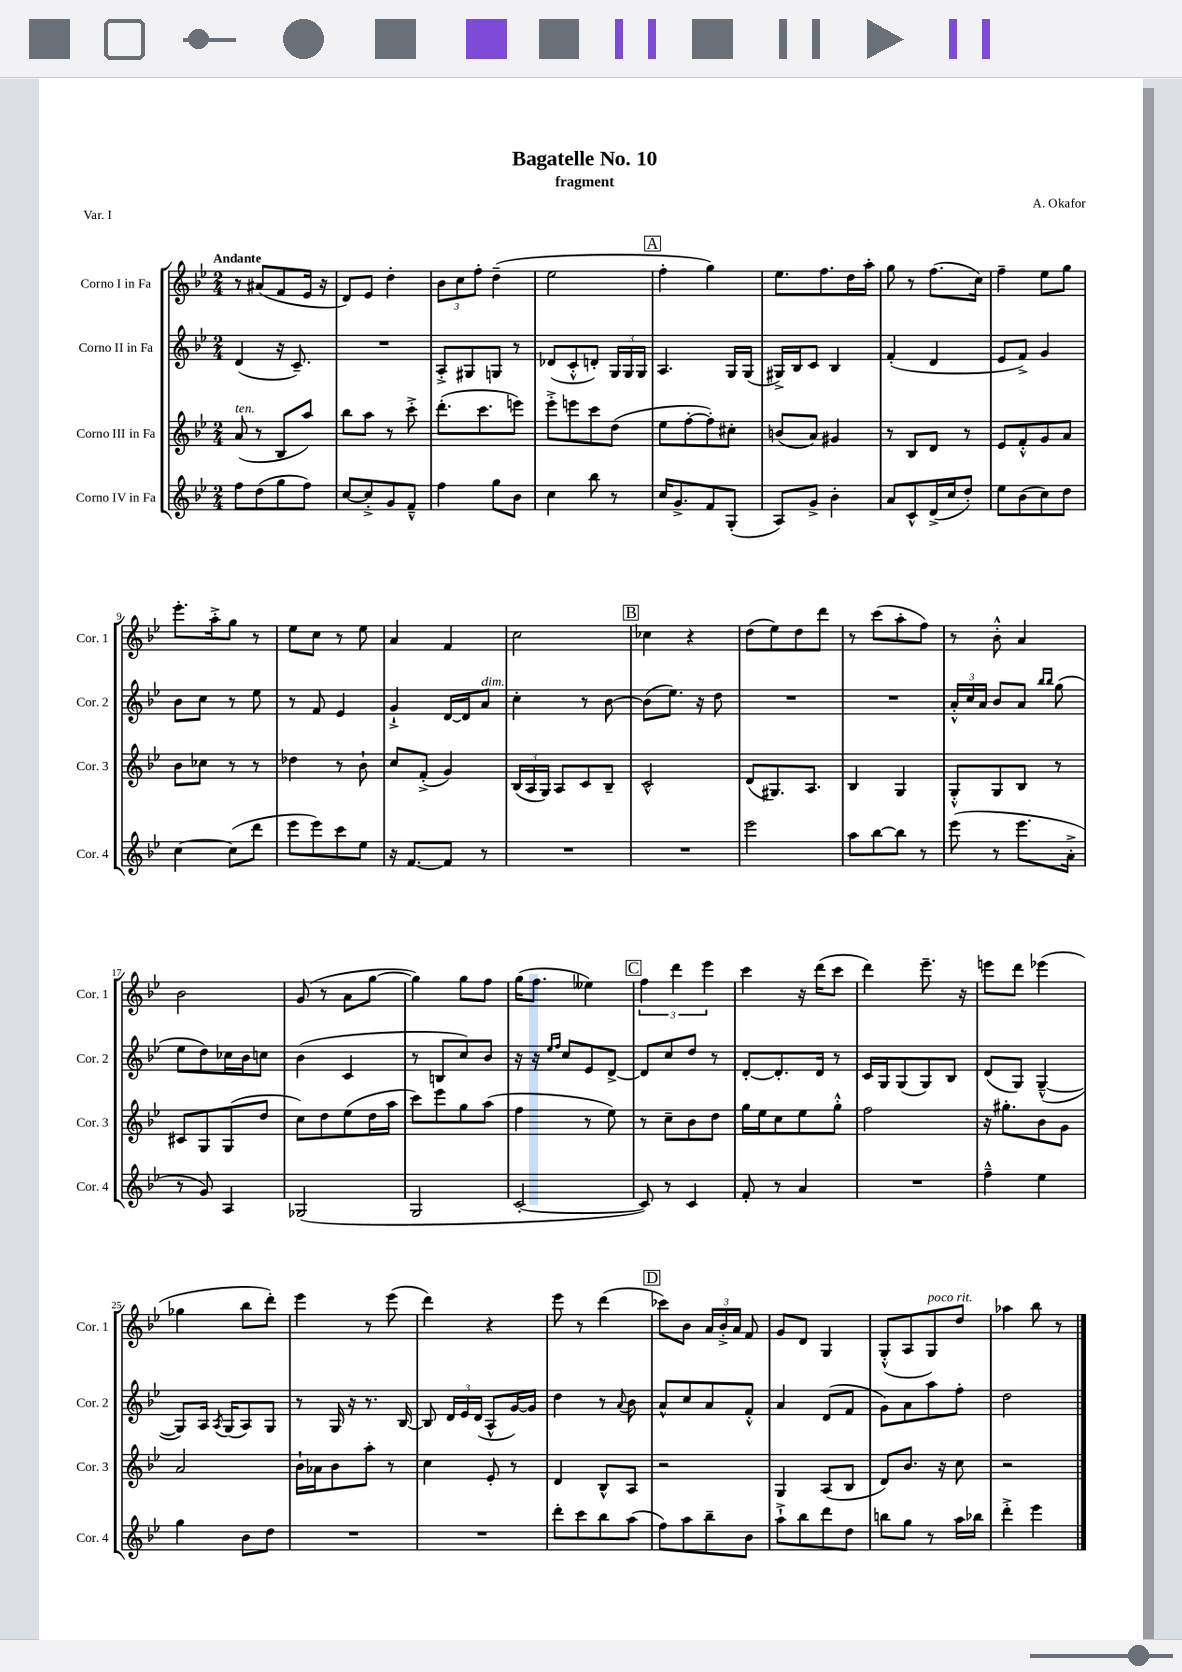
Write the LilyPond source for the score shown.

\header { title = "Bagatelle No. 10" composer = "A. Okafor" subtitle = "fragment" piece = "Var. I" }
<<
\new StaffGroup <<
\new Staff = "s0" \with { instrumentName = "Corno I in Fa" shortInstrumentName = "Cor. 1" } {
    \clef treble \key bes \major \numericTimeSignature \time 2/4 \tempo "Andante"
    \autoBeamOff r8 ais'8[( f'8 ees'16] r16 |
    d'8[) ees'8] d''4-. |
    \tuplet 3/2 { bes'8[ c''8 f''8]-. } d''4--( |
    ees''2 |
    \mark \markup { \box "A" } f''4-. g''4) |
    ees''8.[ f''8. d''16 a''16]-. |
    g''8 r8 f''8.[( c''16]) |
    f''4-- ees''8[ g''8] |
    ees'''8.[-. a''16-.-> g''8] r8 |
    ees''8[ c''8] r8 ees''8 |
    a'4 f'4 |
    c''2 |
    \mark \markup { \box "B" } ces''4 r4 |
    d''8[( ees''8) d''8 d'''8] |
    r8 c'''8[( a''8-. f''8]) |
    r8 bes'8-.-^ a'4 |
    bes'2 |
    g'8( r8 a'8[ g''8]~ |
    g''4) g''8[ f''8] |
    g''16[( f''8.] eeses''4) |
    \mark \markup { \box "C" } \tuplet 3/2 { f''4 d'''4 ees'''4 } |
    c'''4 r16 d'''16[( c'''8] |
    d'''4) ees'''8.-- r16 |
    e'''8[ d'''8] ees'''4( |
    ges''4 bes''8[ d'''8]-.) |
    ees'''4 r8 ees'''8( |
    d'''4) r4 |
    ees'''8 r8 d'''4( |
    \mark \markup { \box "D" } ces'''8[) bes'8] \tuplet 3/2 { a'16[ bes'16-.-> a'16] } f'8 |
    g'8[ d'8] g4 |
    g8[-.-^( a8 g8^\markup { \italic "poco rit." }) d''8] |
    aes''4 bes''8 r8 \bar "|." |
}
\new Staff = "s1" \with { instrumentName = "Corno II in Fa" shortInstrumentName = "Cor. 2" } {
    \clef treble \key bes \major \numericTimeSignature \time 2/4
    \autoBeamOff d'4( r16 c'8.--) |
    R2 |
    a8[-.-> gis8 g8] r8 |
    des'8[( c'8-.-^ d'8]-.) \tuplet 3/2 { g16[ g16 g16] } |
    \mark \markup { \box "A" } a4. g16[ g16]( |
    gis16[->) bes16 c'8] bes4 |
    f'4-.( d'4 |
    ees'8[ f'8]->) g'4 |
    bes'8[ c''8] r8 ees''8 |
    r8 f'8 ees'4 |
    g'4-!-> d'16[~ d'16 a'8]^\markup { \italic "dim." } |
    c''4-. r8 bes'8~ |
    \mark \markup { \box "B" } bes'8[( ees''8.]) r16 d''8 |
    R2 |
    R2 |
    \tuplet 3/2 { a'16[-.-^ c''16 a'16] } bes'8[ a'8] \grace { bes''16[ bes''16] } g''8( |
    ees''8[ d''8) ces''16 bes'16 c''8] |
    bes'4( c'4 |
    r8 b8[ c''8) bes'8] |
    r16 r16 \grace { ees''16[ f''16] } c''8[ ees'8 d'8]~-> |
    \mark \markup { \box "C" } d'8[ c''8 d''8] r8 |
    d'8[~-. d'8.-. d'16] r8 |
    c'16[ g16 g8( g8) bes8] |
    d'8[( g8]) g4~---^( |
    g8[) a16] \acciaccatura { a8 } g16[( a8) g8] |
    r8 g16 r16 r8. bes16~ |
    bes8 \tuplet 3/2 { d'16[ ees'16 d'16]( } a8[-^ g'16~) g'16] |
    d''4 r8 \appoggiatura { a'8 } bes'8 |
    \mark \markup { \box "D" } a'8[-^ c''8 a'8 f'8]-.-^ |
    a'4 d'8[( f'8] |
    g'8[) a'8 a''8 f''8]-. |
    d''2 \bar "|." |
}
\new Staff = "s2" \with { instrumentName = "Corno III in Fa" shortInstrumentName = "Cor. 3" } {
    \clef treble \key bes \major \numericTimeSignature \time 2/4
    \autoBeamOff a'8^\markup { \italic "ten." }( r8 bes8[ a''8]) |
    bes''8[ a''8] r8 c'''8-.-> |
    d'''8.[-.( c'''8. e'''8]) |
    ees'''8[-.-> e'''8 c'''8 d''8]( |
    \mark \markup { \box "A" } ees''8[ f''8~-. f''8-.) cis''8]-. |
    b'8[( a'8]) gis'4 |
    r8 bes8[ d'8] r8 |
    ees'8[ f'8-.-^ g'8 a'8] |
    bes'8[ ces''8] r8 r8 |
    des''4 r8 bes'8-! |
    c''8[ f'8]-.->( g'4) |
    \tuplet 3/2 { bes16[( a16 g16]) } a8[ c'8 bes8]-- |
    \mark \markup { \box "B" } c'2-^ |
    d'8[( gis8.) a8.] |
    bes4 g4 |
    g8[-.-^ g8 bes8] r8 |
    cis'8[ g8 g8( d''8] |
    c''8[) d''8 ees''8( d''16 a''16] |
    c'''8[) ees'''8 g''8 a''8]( |
    f''4 r8 ees''8) |
    \mark \markup { \box "C" } r8 c''8[-- bes'8 d''8] |
    g''16[ ees''16 c''8 ees''8 g''8]-.-^ |
    f''2 |
    r16 gis''8.[-. bes'8 g'8] |
    a'2 |
    bes'16[-! aes'16 bes'8 a''8]-. r8 |
    c''4 ees'8-. r8 |
    d'4 bes8[-^ a8] |
    \mark \markup { \box "D" } r2 |
    g4 a8[( bes8] |
    d'8[) bes'8.] r16 c''8 |
    r2 \bar "|." |
}
\new Staff = "s3" \with { instrumentName = "Corno IV in Fa" shortInstrumentName = "Cor. 4" } {
    \clef treble \key bes \major \numericTimeSignature \time 2/4
    \autoBeamOff f''8[ d''8( g''8 f''8]) |
    c''8[~ c''8-.-> g'8 f'8]---^ |
    f''4 g''8[ bes'8] |
    c''4 bes''8 r8 |
    \mark \markup { \box "A" } c''16[ g'8.-> f'8 g8]-.( |
    a8[) g'8]-> bes'4-. |
    a'8[ c'8-^ d'16->( c''16 d''8]-.) |
    ees''8[ bes'8( c''8) d''8] |
    c''4~ c''8[( d'''8] |
    ees'''8[ ees'''8) c'''8 ees''8] |
    r16 f'8.[~ f'8] r8 |
    R2 |
    \mark \markup { \box "B" } R2 |
    ees'''2 |
    a''8[ bes''8~ bes''8] r8 |
    ees'''8( r8 ees'''8.[ a'16]-.-> |
    r8 g'8) a4 |
    ges2( |
    g2 |
    c'2~-. |
    \mark \markup { \box "C" } c'8) r8 c'4 |
    f'8-. r8 a'4 |
    R2 |
    f''4---^ ees''4 |
    g''4 bes'8[ d''8] |
    R2 |
    R2 |
    d'''8[-. c'''8 bes''8 a''8]( |
    \mark \markup { \box "D" } f''8[) a''8 bes''8-- bes'8] |
    a''8[-!-> bes''8 d'''8 d''8] |
    b''8[ g''8] r8 a''16[ bes''16] |
    d'''4-.-> ees'''4 \bar "|." |
}
>>
>>
